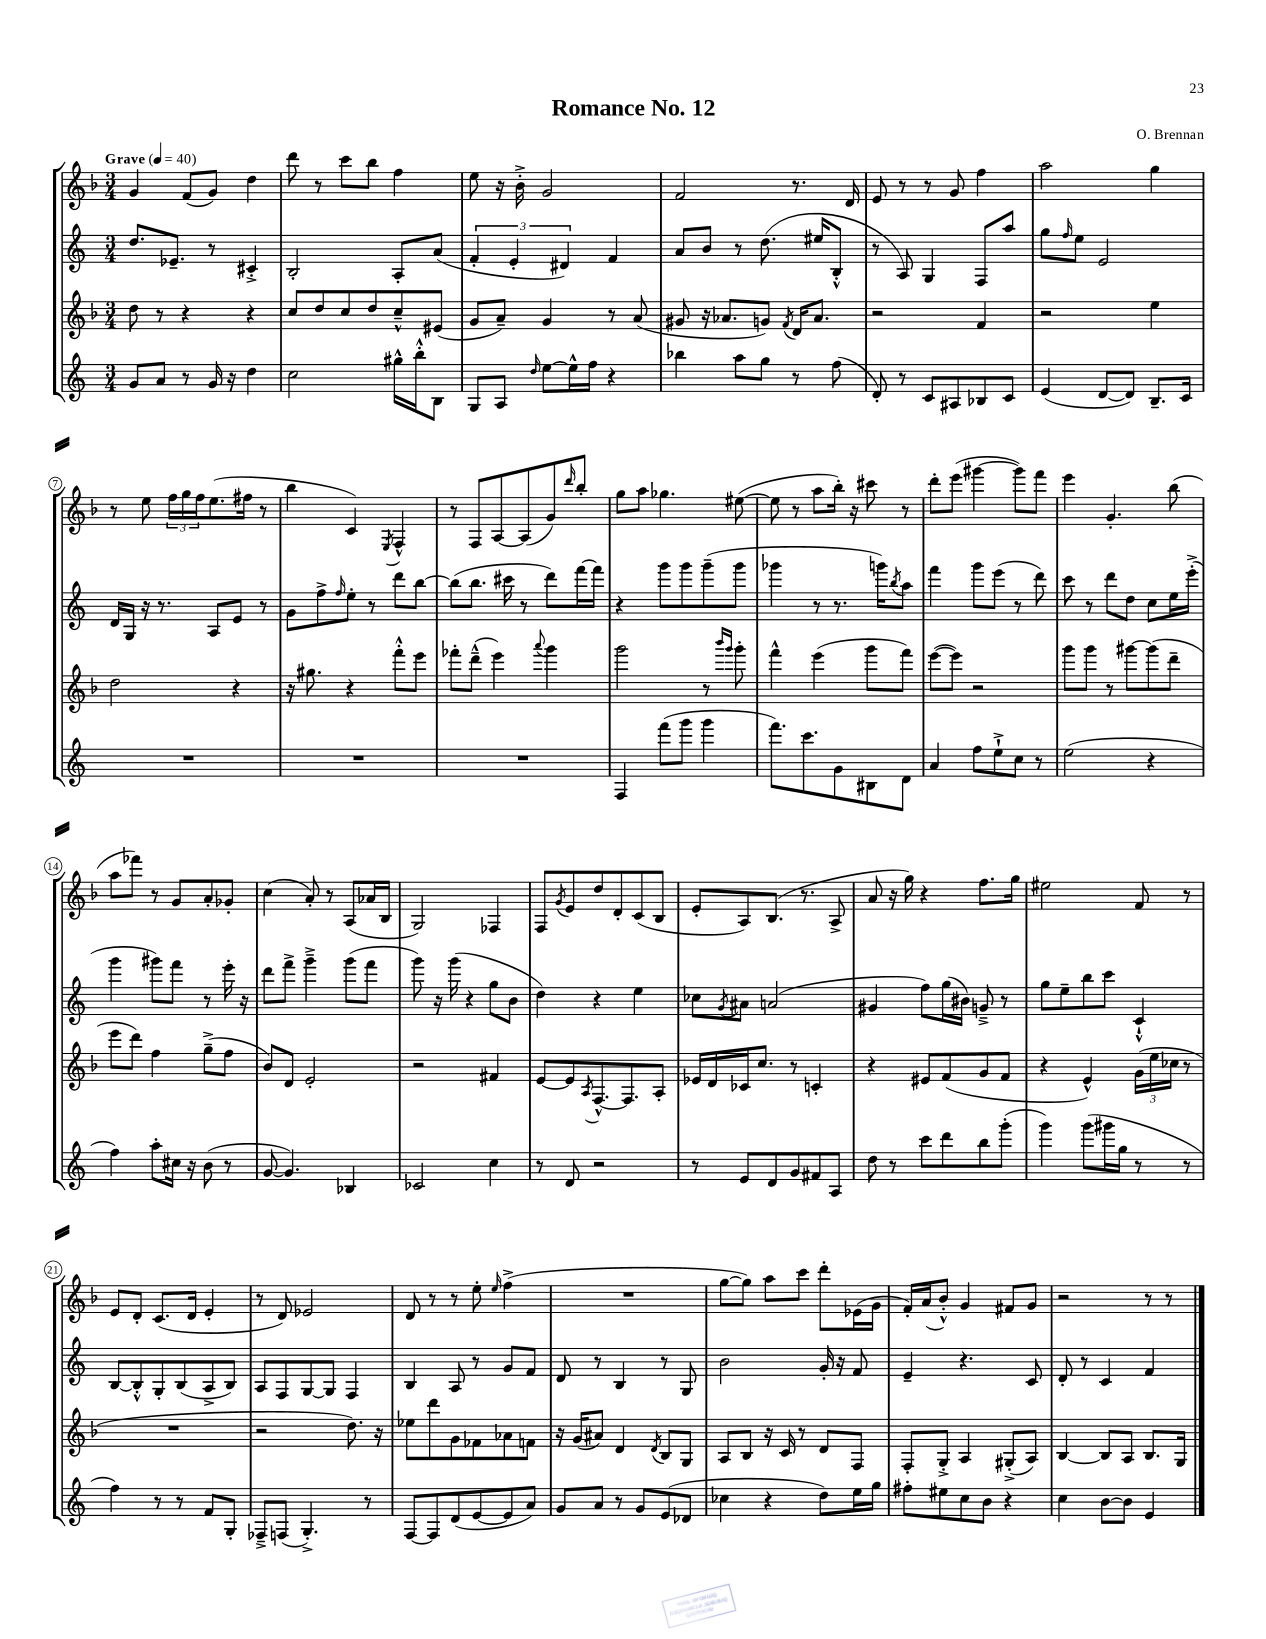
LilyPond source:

\header { title = "Romance No. 12" composer = "O. Brennan" }
<<
\new StaffGroup <<
\new Staff = "s0" {
    \clef treble \key f \major \numericTimeSignature \time 3/4 \tempo "Grave" 4 = 40
    g'4 f'8( g'8) d''4 |
    d'''8 r8 c'''8 bes''8 f''4 |
    e''8 r16 bes'16-.-> g'2 |
    f'2 r8. d'16 |
    e'8 r8 r8 g'8 f''4 |
    a''2 g''4 |
    r8 e''8 \tuplet 3/2 { f''16 g''16 f''16 } e''8.( fis''16 r8 |
    bes''4 c'4) \acciaccatura { e8 } f4-^ |
    r8 f8 a8~ a8( g'8) \grace { d'''16 } bes''8-. |
    g''8 a''8 ges''4. eis''8~( |
    eis''8 r8 a''8 bes''16-.) r16 cis'''8 r8 |
    d'''8-. e'''8( gis'''4~ gis'''8) f'''8 |
    e'''4 g'4.-. bes''8( |
    a''8 fes'''8) r8 g'8 a'8-. ges'8-. |
    c''4( a'8-.) r8 a8( aes'16 bes16 |
    g2) fes4 |
    f8 \acciaccatura { g'8 } e'8 d''8 d'8-. c'8( bes8 |
    e'8-. a8) bes8.( r8. a8-> |
    a'8 r16 g''16) r4 f''8. g''16 |
    eis''2 f'8 r8 |
    e'8 d'8-. c'8.( d'16 e'4-. |
    r8 d'8) ees'2 |
    d'8 r8 r8 e''8-. \grace { e''16 } f''4->( |
    R2. |
    g''8~ g''8) a''8 c'''8 d'''8-. ees'16( g'16 |
    f'16-.) a'16( bes'8-.-^) g'4 fis'8 g'8 |
    r2 r8 r8 \bar "|." |
}
\new Staff = "s1" {
    \clef treble \key c \major \numericTimeSignature \time 3/4
    d''8. ees'8.-- r8 cis'4-.-> |
    b2-. a8-. a'8( |
    \tuplet 3/2 { f'4-. e'4-. dis'4) } f'4 |
    a'8 b'8 r8 d''8.( eis''16 b8-.-^ |
    r8 a8) g4 f8 a''8 |
    g''8 \grace { f''16 } e''8 e'2 |
    d'16 g16 r16 r8. a8 e'8 r8 |
    g'8 f''8-> \grace { f''16 } e''8-. r8 d'''8 b''8~ |
    b''8( b''8. cis'''16 r8 d'''8) f'''16~ f'''16 |
    r4 g'''8 g'''8 g'''8--( g'''8 |
    ges'''4 r8 r8. g'''16) \acciaccatura { b''8 } a''8 |
    f'''4 g'''8 e'''8( r8 d'''8) |
    c'''8 r8 d'''8 d''8 c''8 e''16 e'''16-.->( |
    g'''4 gis'''8) f'''8 r8 e'''16-. r16 |
    d'''8 f'''8-> g'''4---> g'''8( f'''8 |
    g'''8) r16 g'''16( r4 g''8 b'8 |
    d''4) r4 e''4 |
    ces''8 \acciaccatura { g'8 } ais'8 a'2( |
    gis'4 f''8) g''16( bis'16) g'8---> r8 |
    g''8 e''8-- b''8 c'''8 c'4-!-^ |
    b8~ b8-.-^ g8-. b8( a8-> b8) |
    a8 f8 g8~ g8 f4 |
    b4 a8 r8 g'8 f'8 |
    d'8 r8 b4 r8 g8 |
    b'2 g'16-. r16 f'8 |
    e'4-- r4. c'8 |
    d'8-. r8 c'4 f'4 \bar "|." |
}
\new Staff = "s2" {
    \clef treble \key f \major \numericTimeSignature \time 3/4
    d''8 r8 r4 r4 |
    c''8 d''8 c''8 d''8 c''8---^ eis'8( |
    g'8 a'8--) g'4 r8 a'8( |
    gis'8 r16 aes'8. g'8) \acciaccatura { f'8 } d'16 aes'8. |
    r2 f'4 |
    r2 e''4 |
    d''2 r4 |
    r16 gis''8. r4 f'''8-.-^ e'''8 |
    fes'''8-. d'''8---^( e'''4) \appoggiatura { a'''8 } g'''4 |
    g'''2 r8 \grace { bes'''16 g'''16 } g'''8-. |
    f'''4-^ e'''4( g'''8 f'''8) |
    e'''8~( e'''8) r2 |
    g'''8 g'''8 r8 gis'''8~ gis'''8( d'''8-- |
    e'''8 d'''8) f''4 g''8--->( f''8 |
    bes'8) d'8 e'2-. |
    r2 fis'4 |
    e'8~ e'8 \acciaccatura { a8 } f8.~-^ f8. a8-. |
    ees'16 d'16 ces'16 c''8. r8 c'4-. |
    r4 eis'8 f'8( g'8 f'8 |
    r4 e'4-^) \tuplet 3/2 { g'16( e''16 ces''16 } r8 |
    R2. |
    r2 d''8.) r16 |
    ees''8 d'''8 g'8 fes'8 aes'8 f'8 |
    r16 g'16( ais'8) d'4 \acciaccatura { d'8 } bes8 g8 |
    a8 bes8 r16 c'16 r8 d'8 f8 |
    f8-. g8-.-> a4 gis8-.->( a8) |
    bes4~ bes8 a8 bes8. g16 \bar "|." |
}
\new Staff = "s3" {
    \clef treble \key c \major \numericTimeSignature \time 3/4
    g'8 a'8 r8 g'16 r16 d''4 |
    c''2 gis''16-^ b''16-.-^ b8 |
    g8 a8 \grace { d''16 } e''8~ e''16-^ f''16 r4 |
    bes''4 a''8 g''8 r8 f''8( |
    d'8-.) r8 c'8 ais8 bes8 c'8 |
    e'4( d'8~ d'8) b8.-- c'16 |
    R2. |
    R2. |
    R2. |
    f4 f'''8( g'''8 g'''4 |
    f'''8.) c'''8. g'8 bis8 d'8 |
    a'4 f''8 e''8-!-> c''8 r8 |
    e''2( r4 |
    f''4) a''8-. cis''16 r16 b'8( r8 |
    g'8~ g'4.) bes4 |
    ces'2 c''4 |
    r8 d'8 r2 |
    r8 e'8 d'8 g'8 fis'8 a8 |
    d''8 r8 c'''8 d'''8 b''8 g'''8-.( |
    g'''4) g'''8( gis'''16 g''16 r8 r8 |
    f''4) r8 r8 f'8 g8-. |
    fes8---> f8( g4.-.->) r8 |
    f8~ f8 d'8( e'8~ e'8 a'8) |
    g'8 a'8 r8 g'8 e'8( des'8 |
    ces''4 r4 d''8) e''16 g''16 |
    fis''8-. eis''8 c''8 b'8 r4 |
    c''4 b'8~ b'8 e'4 \bar "|." |
}
>>
>>
\layout { \context { \Score \override BarNumber.stencil = #(make-stencil-circler 0.1 0.3 ly:text-interface::print) } }
